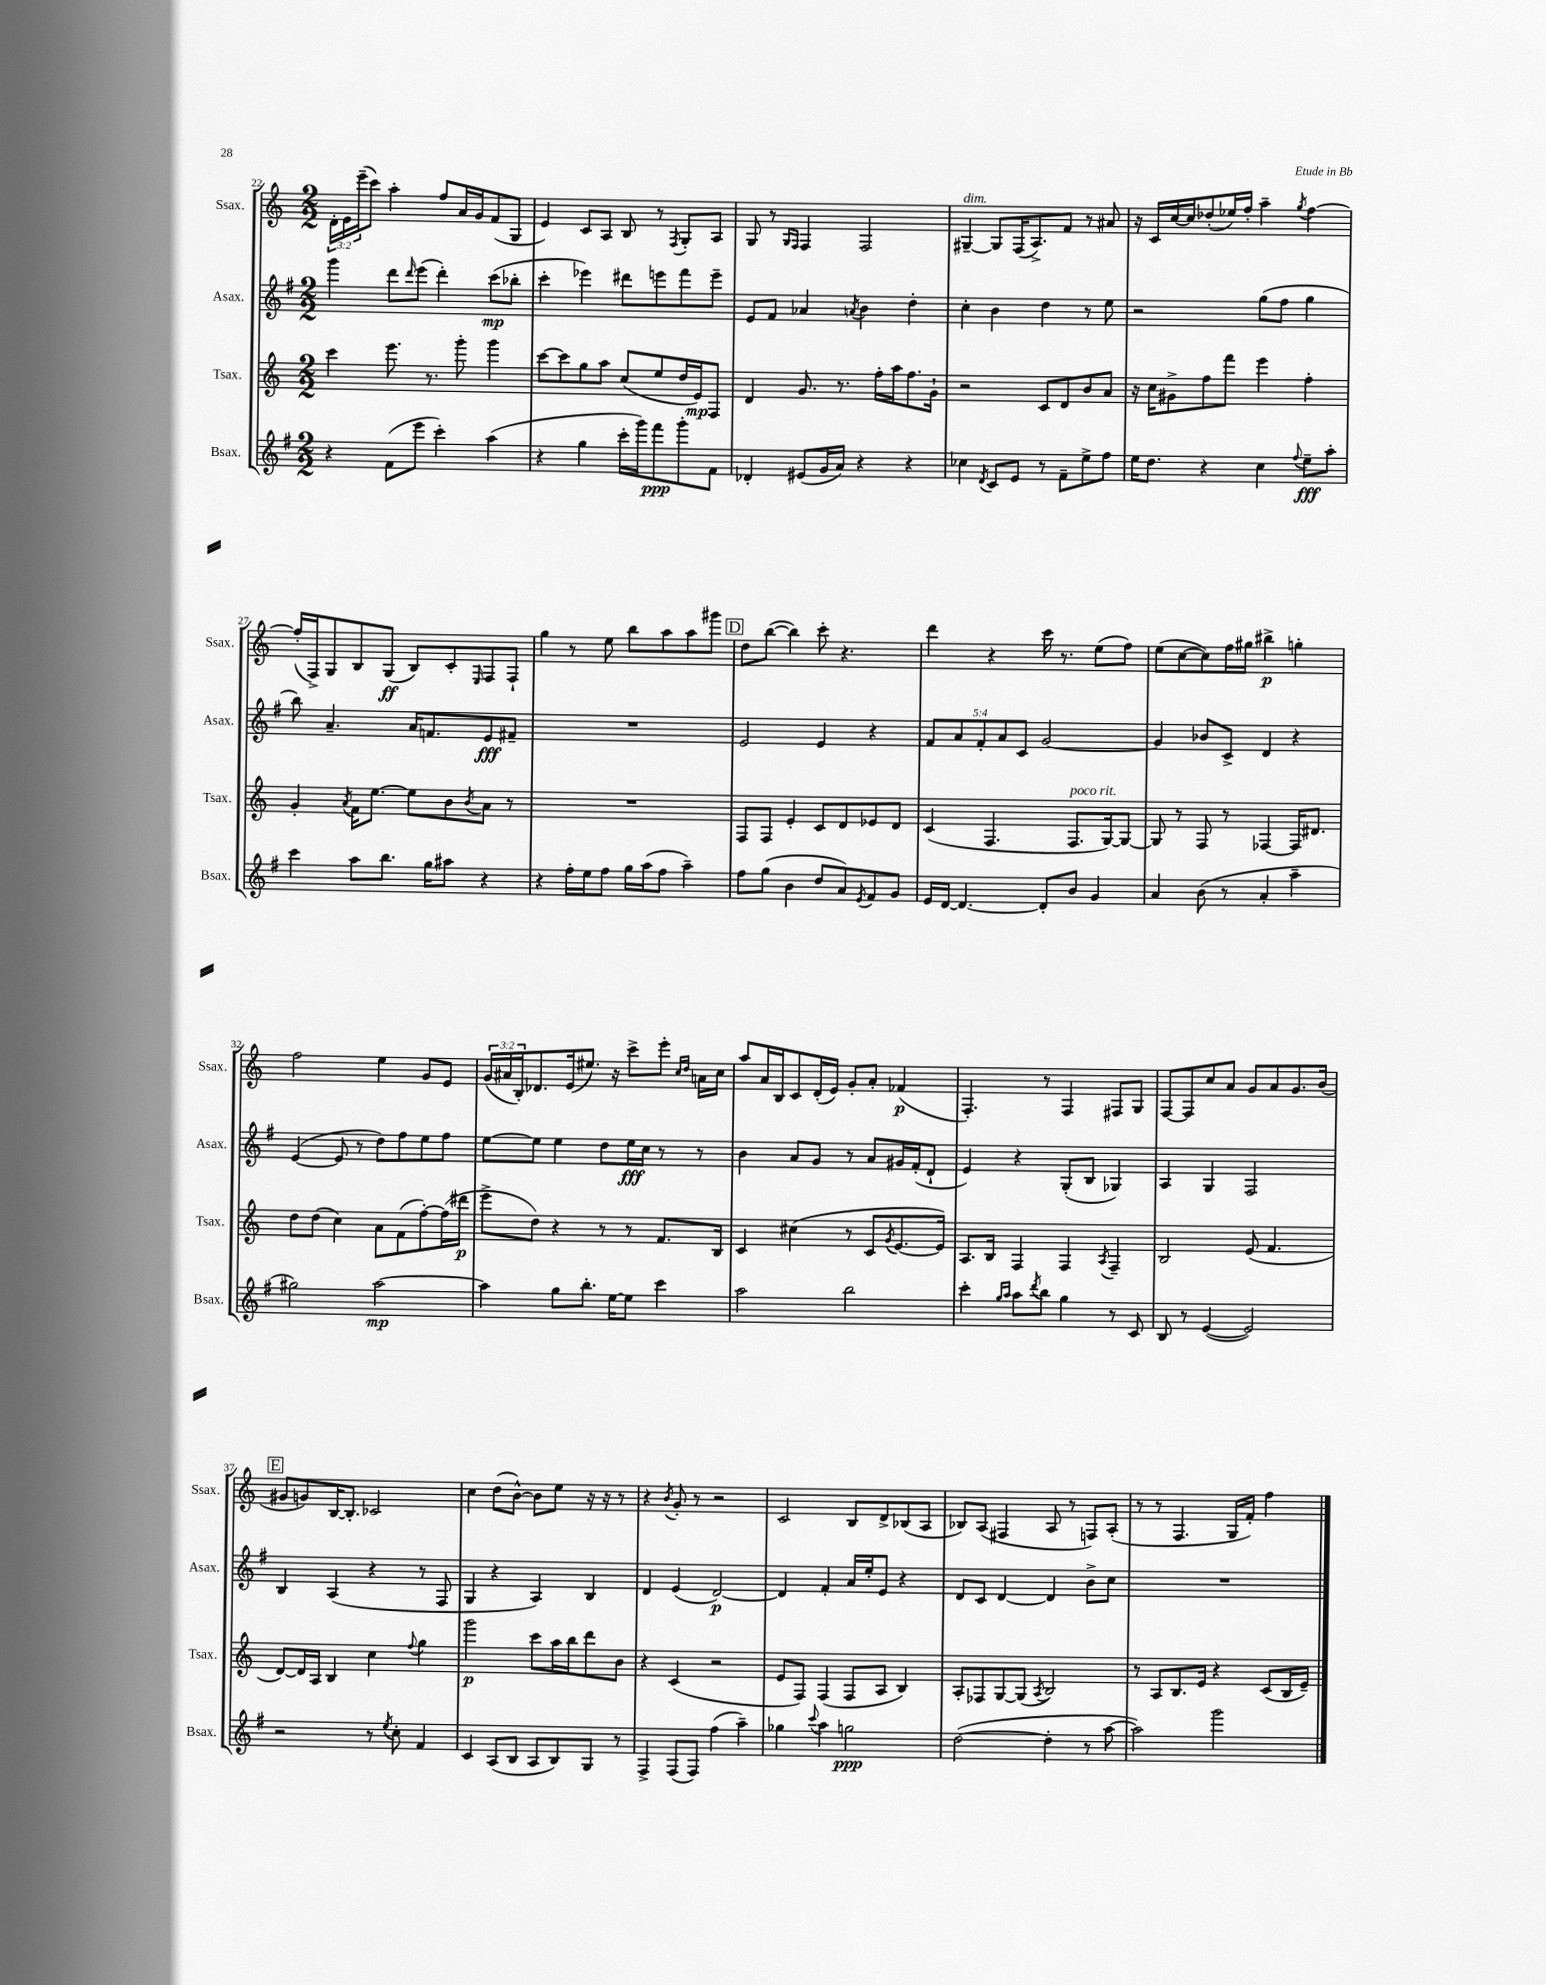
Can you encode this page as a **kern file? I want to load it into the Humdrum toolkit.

**kern	**kern	**kern	**kern
*staff4	*staff3	*staff2	*staff1
*clefG2	*clefG2	*clefG2	*clefG2
*k[f#]	*k[]	*k[f#]	*k[]
*M2/2	*M2/2	*M2/2	*M2/2
4r	4ccc	4ggg	24d'
.	.	.	24e
.	.	.	(24eee~
.	.	.	8ccc)
(8f#	8.eee	8ddd	4aa'
.	.	16qqddd	.
8eee	.	(8eee	.
.	8.r	.	.
4ccc')	.	4ddd')	8ff
.	8ggg'	.	16a
.	.	.	16g
(4aa	4ggg	(8ccc	(8f
.	.	8bb-'	8G
=	=	=	=
4r	[8ccc	4ccc'	4e)
.	8ccc]	.	.
4gg	8gg	4eee-)	8c
.	8aa	.	8A
16ccc'	(8cc	8ddd#	8B
16ggg)	.	.	.
8fff#	8ee	8eee	8r
.	.	.	8qF
8ggg'	16dd	8fff#	8G'
.	16e)	.	.
8f#	8F	8eee~	8A
=	=	=	=
4d-'	4d	8e	8G
.	.	8f#	8r
.	.	.	16qqG
.	.	.	16qqF
(8e#	8.g	4a-	4F
16g	.	.	.
16a)	8.r	.	.
.	.	8qa	.
4r	.	4b	2F
.	16ff'	.	.
.	16aa	.	.
4r	8.ff	4dd'	.
.	16g`	.	.
=	=	=	=
4cc-	2r	4cc'	[4G#~
8qd	.	.	.
8c	.	4b	8G#]
8e	.	.	(16F
.	.	.	8.A^)
8r	8c	4dd	.
8f#~	8d	.	8f
8ee^	8b	8r	8r
8ff#	8a	8ee	8a#
=	=	=	=
16ee	16r	2r	16r
8.dd	16cc	.	16c
.	8g#^	.	[16cc
.	.	.	16cc]
4r	8ff	.	(8dd-'
.	8fff	.	16ee-)
.	.	.	16ff'
4cc	4eee	(8gg	4aa~
.	.	8ff#	.
8qqff#	.	.	8qgg
8ee~	4ff'	4gg	[4ff
8aa'	.	.	.
=	=	=	=
4ccc	4g'	8bb)	(16ff']
.	.	.	16F^)
.	.	4.a~	8G
.	8qa	.	.
8aa	16f	.	8B
.	[8.ee	.	.
8.bb	.	.	(8G
.	8ee]	16a	8B)
16gg	.	8.f	.
8aa#	8b	.	8c'
.	8qb	.	16qqE
4r	8a	8e	8F
.	8r	8f#~	8F`
=	=	=	=
4r	1r	1r	4gg
16ff#'	.	.	8r
16ee	.	.	.
8ff#	.	.	8ee
16gg	.	.	8bb
(16aa	.	.	.
8ff#	.	.	8aa
4aa~)	.	.	8aa
.	.	.	8ggg#
=	=	=	=
8ff#	8F	2e	8dd
(8gg	8F	.	([8bb
4b	4e'	.	4bb])
8dd	8c	4e	8ccc'
8a)	8d	.	4.r
8qe	.	.	.
8f#	8e-	4r	.
8g	8d	.	.
=	=	=	=
16e	(4c	10f#	4ddd
[16d	.	.	.
.	.	10a	.
4.d_	.	.	.
.	.	10f#'	.
.	4.F	.	4r
.	.	10a	.
.	.	10c	.
8d']	.	[2g	16ccc
.	.	.	8.r
8b	8.F	.	.
4g	.	.	(8ee
.	[16G)	.	.
.	8G_	.	8ff)
=	=	=	=
4a	8G]	4g]	(8ee
.	8r	.	[8cc
(8b	8F	8b-	8cc])
8r	8r	8c^	16ff
.	.	.	16gg#
4a'	[4F-	4d	4bb#^
4aa~	16F-]	4r	4gg'
.	8.d#	.	.
=	=	=	=
2gg#)	8dd	([4e	2ff
.	(8dd	.	.
.	4cc)	8e]	.
.	.	8r	.
[2aa	8a	8dd)	4ee
.	(8f	8ff#	.
.	[8ff')	8ee	8g
.	(16ff]	8ff#	8e
.	16ddd#	.	.
=	=	=	=
4aa]	8eee^	[8ee	(24g
.	.	.	24a#
.	.	.	24B')
.	8dd)	8ee]	8.d-
8gg	4r	4ee	.
.	.	.	(16e
8.bb'	.	.	8.ee#)
.	8r	8dd	.
[16ee	.	.	16r
8ee]	8r	16ee	8ccc^
.	.	16cc	.
4ccc	8.f	8r	8eee'
.	.	.	16qqcc
.	.	.	16qqdd
.	.	8r	16a
.	16B	.	16cc
=	=	=	=
2aa	4c	4b	8aa
.	.	.	16a
.	.	.	16B
.	(4cc#	8a	8c
.	.	8g	(16d'
.	.	.	16e)
2bb	8r	8r	8g'
.	8c	8a	8a'
.	8qg	.	.
.	[8.e	16g#	(4f-
.	.	(16f#'	.
.	.	8d`	.
.	16e])	.	.
=	=	=	=
4ccc'	8.A	4e)	4.F')
.	16B	.	.
16qqgg	.	.	.
16qqaa	.	.	.
8aa	4F	4r	.
8qddd	.	.	.
8bb	.	.	8r
4gg	4F	(8G'	4F
.	.	8B	.
.	8qA	.	.
8r	4F~	4G-)	8F#
8c	.	.	8G
=	=	=	=
8B	2B	4A	[8F
8r	.	.	8F]
([4e	.	4G	8cc
.	.	.	8a
2e])	(8e	2F#	8g
.	4.f	.	8a
.	.	.	8.g
.	.	.	(16b
=	=	=	=
2r	[8d)	4B	8g#
.	16d]	.	8g)
.	16A	.	.
.	4B	(4A	[16B
.	.	.	8.B']
8r	4cc	4r	2c-
8qee	.	.	.
8cc'	.	.	.
.	8qqff	.	.
4f#	4gg	8r	.
.	.	8F#	.
=	=	=	=
4c	2ggg	4G	4cc
(8A	.	4r	(8dd
8B	.	.	[8b^^)
8A	8ccc	4A)	8b]
8B)	16aa	.	8ee
.	16bb	.	.
8G	8ddd	4B	16r
.	.	.	16r
8r	8b	.	8r
=	=	=	=
4F#^	4r	4d	4r
.	.	.	8qb
(8F#	(4c	(4e	8g'
8F#)	.	.	8r
(4ff#	2r	[2d)	2r
4aa~)	.	.	.
=	=	=	=
4gg-	8e	4d]	2c
.	8F)	.	.
8qqccc	.	.	.
4aa	(4F	4f#'	.
2gg	8F	16a	8B
.	.	16ee'	.
.	8A	8e	8d^
.	4B)	4r	(8B-
.	.	.	8A
=	=	=	=
([2dd	8A'	8d	8B-)
.	8F-	8c	(8A
.	[8G	[4d	4F#
.	(8G]	.	.
.	8qA	.	.
4dd']	2B)	4d]	8A
.	.	.	8r
8r	.	8b^	8F)
[8aa	.	8cc	(8A'
=	=	=	=
2aa])	8r	1r	8r
.	8A	.	8r
.	8.B	.	4.F
.	16e	.	.
2ggg	4r	.	.
.	.	.	16G
.	.	.	16f')
.	(8c	.	4ff
.	16B	.	.
.	16e~)	.	.
==	==	==	==
*-	*-	*-	*-
